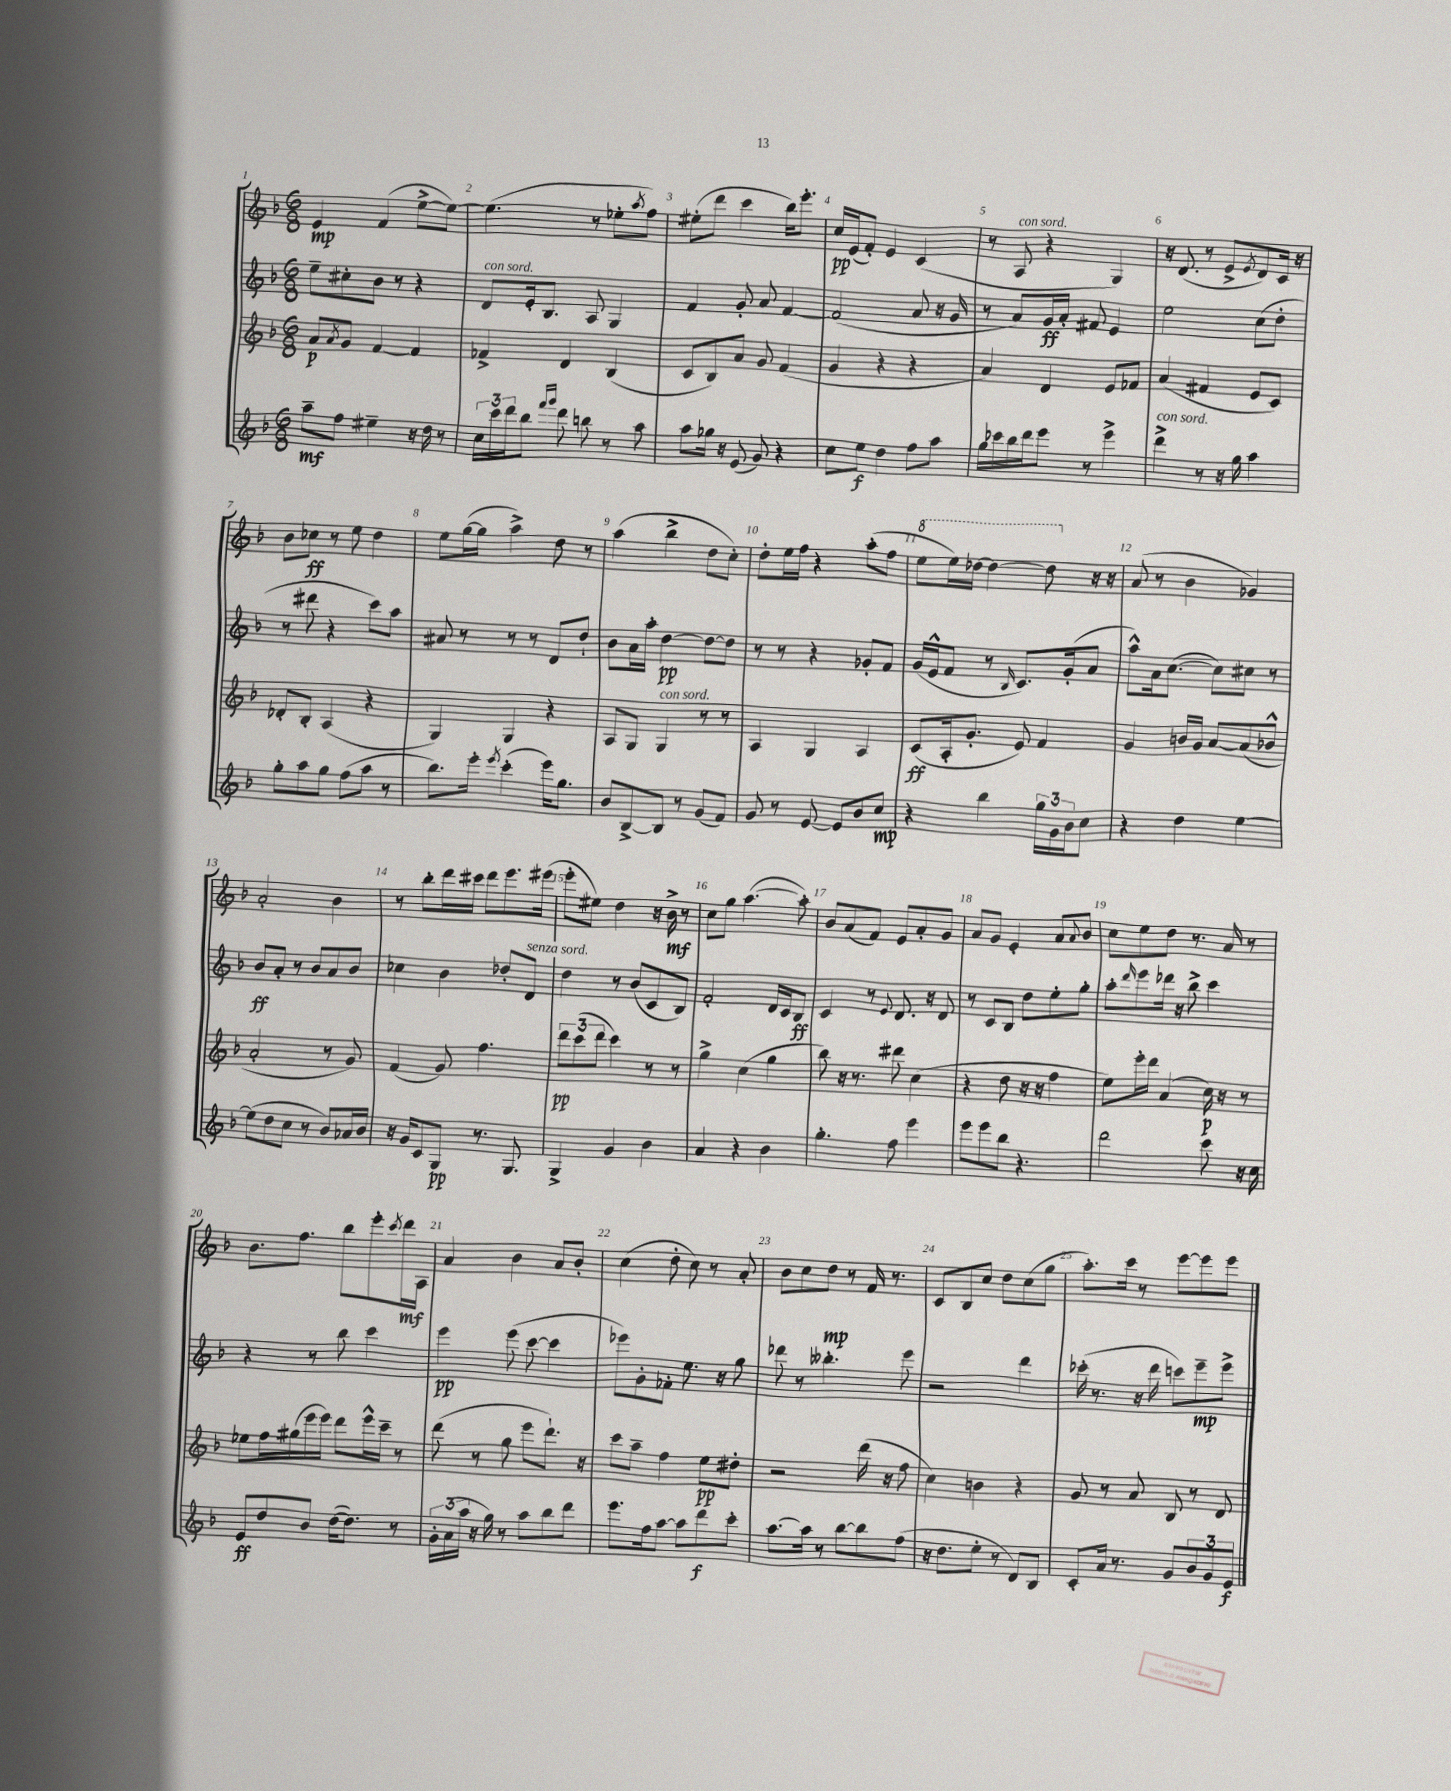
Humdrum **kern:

**kern	**kern	**kern	**kern
*staff4	*staff3	*staff2	*staff1
*clefG2	*clefG2	*clefG2	*clefG2
*k[b-]	*k[b-]	*k[b-]	*k[b-]
*M6/8	*M6/8	*M6/8	*M6/8
8aa~	8a	8ee~	4e
.	8qa	.	.
8ff	8g	8cc#'	.
4ee#~	[4f	8b-	(4f
.	.	8r	.
16r	4f]	4r	[8ee^
16dd	.	.	.
8r	.	.	8ee_)
=	=	=	=
24cc	4f-^	8d	(4.ee]
24ccc	.	.	.
24ddd	.	.	.
8bb-	.	16e'	.
.	.	8.B-	.
16qqfff	.	.	.
16qqggg	.	.	.
8ddd	4d	.	.
8bb	.	8A	8r
8r	(4B-	4G	8ee-'
.	.	.	8qaa
8aa	.	.	8ff)
=	=	=	=
8aa	8c	4f	(8ee#'
16gg-	8B-)	.	8ddd
16r	.	.	.
(8e	8a	8g'	4ccc
8g)	8g	8a	.
4r	(4f	[4f	16bb-)
.	.	.	8.eee'
=	=	=	=
8cc	4g	(2f]	16cc
.	.	.	(16e
8ee	.	.	8f')
4dd	4r	.	4e
8ff	4r	8a	(4c
8aa	.	16r	.
.	.	16g	.
=	=	=	=
16gg	4a)	8r	8r
16ccc-	.	.	.
16bb-	.	8a)	8A
16ddd	.	.	.
8eee	4d	16g	4r
.	.	16a'	.
8r	.	8f#	.
4eee^	8e	4e	4G)
.	8f-	.	.
=	=	=	=
4ddd^	(4a	2ee	16r
.	.	.	(8.d
8r	4f#	.	8r
16r	.	.	8e^
16gg	.	.	.
.	.	.	8qe
4aa	8e	(8cc	8d)
.	8c)	8dd'	16c
.	.	.	16r
=	=	=	=
8gg'	8d-'	8r	8b-
8aa	8B-'	8ddd#	8cc-
8gg	(4A	4r	8r
(8ff	.	.	8ee
8aa	4r	8ccc)	4dd
8r	.	8aa	.
=	=	=	=
8.bb-)	4G)	8a#	8ee
.	.	8r	([16gg
16eee'	.	.	16gg]
8qeee	.	.	.
(4ccc'	4G	8r	4aa^)
.	.	8r	.
16eee)	4r	8d	8dd
8.gg	.	.	.
.	.	8dd`	8r
=	=	=	=
8b-	8A	8b-	(4aa
[8B-^	8G	16a	.
.	.	16aa'	.
8B-]	4G	[4dd	4bb-^
8r	.	.	.
(8g	8r	8dd_	8dd
8f)	8r	8dd]	8cc')
=	=	=	=
8g	4A	8r	8dd'
8r	.	8r	16ee
.	.	.	16ff
[8e	4G	4r	4r
8e]	.	.	.
8b-	4A	8g-'	(8aa'
8cc	.	8f	8ff
=	=	=	=
4r	(8c	(16g	8eee
.	.	16e^^	.
.	16A'	8f	16eee)
.	8.g'	.	[16ddd-
4bb-	.	8r	4ddd-_
.	.	16qqB-	.
.	8e)	8.c)	.
24gg	4f	.	8ddd-]
24g	.	.	.
.	.	(16g'	.
24b-	.	.	.
8cc	.	8a	16r
.	.	.	16r
=	=	=	=
4r	4g	8aa^^)	(8a
.	.	16a	8r
.	.	([8.cc	.
4dd	16b	.	4b-
.	16g	.	.
.	[8a	8cc])	.
[4ee	(8a]	8cc#	4g-)
.	8b-^^	8r	.
=	=	=	=
(8ee]	2a'	8b-	2a'
8dd	.	8a'	.
8cc	.	8r	.
8r	.	8b-	.
8b-)	8r	8a	4b-
16a-	8g)	8b-	.
16b-	.	.	.
=	=	=	=
16r	(4f	4cc-	8r
16g	.	.	.
8c	.	.	8bb-'
8G	8g)	4b-	16ddd
.	.	.	16ccc#
8.r	4.ff	.	8ddd
.	.	8dd-'	8.eee
8.G	.	.	.
.	.	8d	.
.	.	.	(16eee#
=	=	=	=
4G^	12ddd	4dd	8eee'
.	(12ccc	.	.
.	.	.	8ee#)
.	12ddd	.	.
4g	4ccc)	8r	4dd
.	.	(8b-	.
4b-	8r	8c	16r
.	.	.	16b-^
.	8r	8B-)	8r
=	=	=	=
4a	4gg^	2f'	8cc
.	.	.	8gg
4r	(4cc	.	([4.aa
4b-	4gg	16d	.
.	.	16c	.
.	.	8B-	8aa'])
=	=	=	=
4.gg'	8bb-)	4c	8b-
.	16r	.	(8a
.	8.r	.	.
.	.	8r	8f)
.	.	8qqe	.
8ff	8ddd#	8.d	8e
4eee	(4cc	.	8a'
.	.	16r	.
.	.	8d	8g
=	=	=	=
8eee	4r	8r	8a
8eee	.	8c	8g
8bb-	8dd	8B-	4e'
4.r	16r	8dd	.
.	16r	.	.
.	4ff	8ee'	8a
.	.	.	8qqa
.	.	8gg'	8b-
=	=	=	=
2ddd	8ee)	8aa'	8cc
.	.	16qqddd	.
.	16eee'	8eee	8ee
.	16ddd	.	.
.	(4a	16ddd-	8dd
.	.	16r	.
.	.	8bb-^	8.r
8ccc	16cc)	4ccc	.
.	16r	.	16a
16r	8r	.	8r
16cc	.	.	.
=	=	=	=
8e	8ee-	4r	8.b-
8dd	16ff	.	.
.	(16gg#	.	8.ff
8b-	16eee	8r	.
.	16eee)	.	.
([16dd	8ddd	8bb-	8bb-
8.dd])	.	.	.
.	16eee^^	4ccc	8eee'
.	16ccc~	.	.
.	.	.	8qccc
8r	8r	.	16ddd
.	.	.	16A
=	=	=	=
24g'	(8ddd	4eee	4a
(24a	.	.	.
24aa	.	.	.
16r	8r	.	.
16gg)	.	.	.
8r	8gg	(8eee	4b-
8aa	8eee	[8ccc	.
8bb-	8.ddd`)	4ccc]	8a
8ddd	.	.	8b-'
.	16r	.	.
=	=	=	=
8.eee	8ccc	8eee-)	(4cc
.	8aa~	8g'	.
16ff	.	.	.
[8aa	4ff	8f-'	8dd'
8aa]	.	8.ee	8cc)
8ddd	8ee	.	8r
.	.	16r	.
8ccc'	8dd#'	8gg	8a'
=	=	=	=
[8.aa	2r	8ddd-	8b-
.	.	8r	8cc
16aa]	.	.	.
8r	.	4.bb--'	8dd
[8bb-	.	.	8r
8bb-]	(16ddd	.	16f
.	16r	.	8.r
(8ff	8ff	8eee	.
=	=	=	=
16r	4cc)	2r	8c
8.dd	.	.	.
.	.	.	8B-
8ee'	4b	.	8cc
8r	.	.	8dd
8d)	4r	4ddd	(8cc
8B-	.	.	8gg
=	=	=	=
8c'	8g	(16ccc-'	8.aa')
.	.	8.r	.
16a	8r	.	.
8.r	.	.	16ccc
.	8a	16r	8r
.	.	16ddd	.
8g	8B-	8ccc)	[8eee
12b-	8r	8eee~	8eee]
12g	.	.	.
.	8d	8eee^	8eee
12e	.	.	.
==	==	==	==
*-	*-	*-	*-
